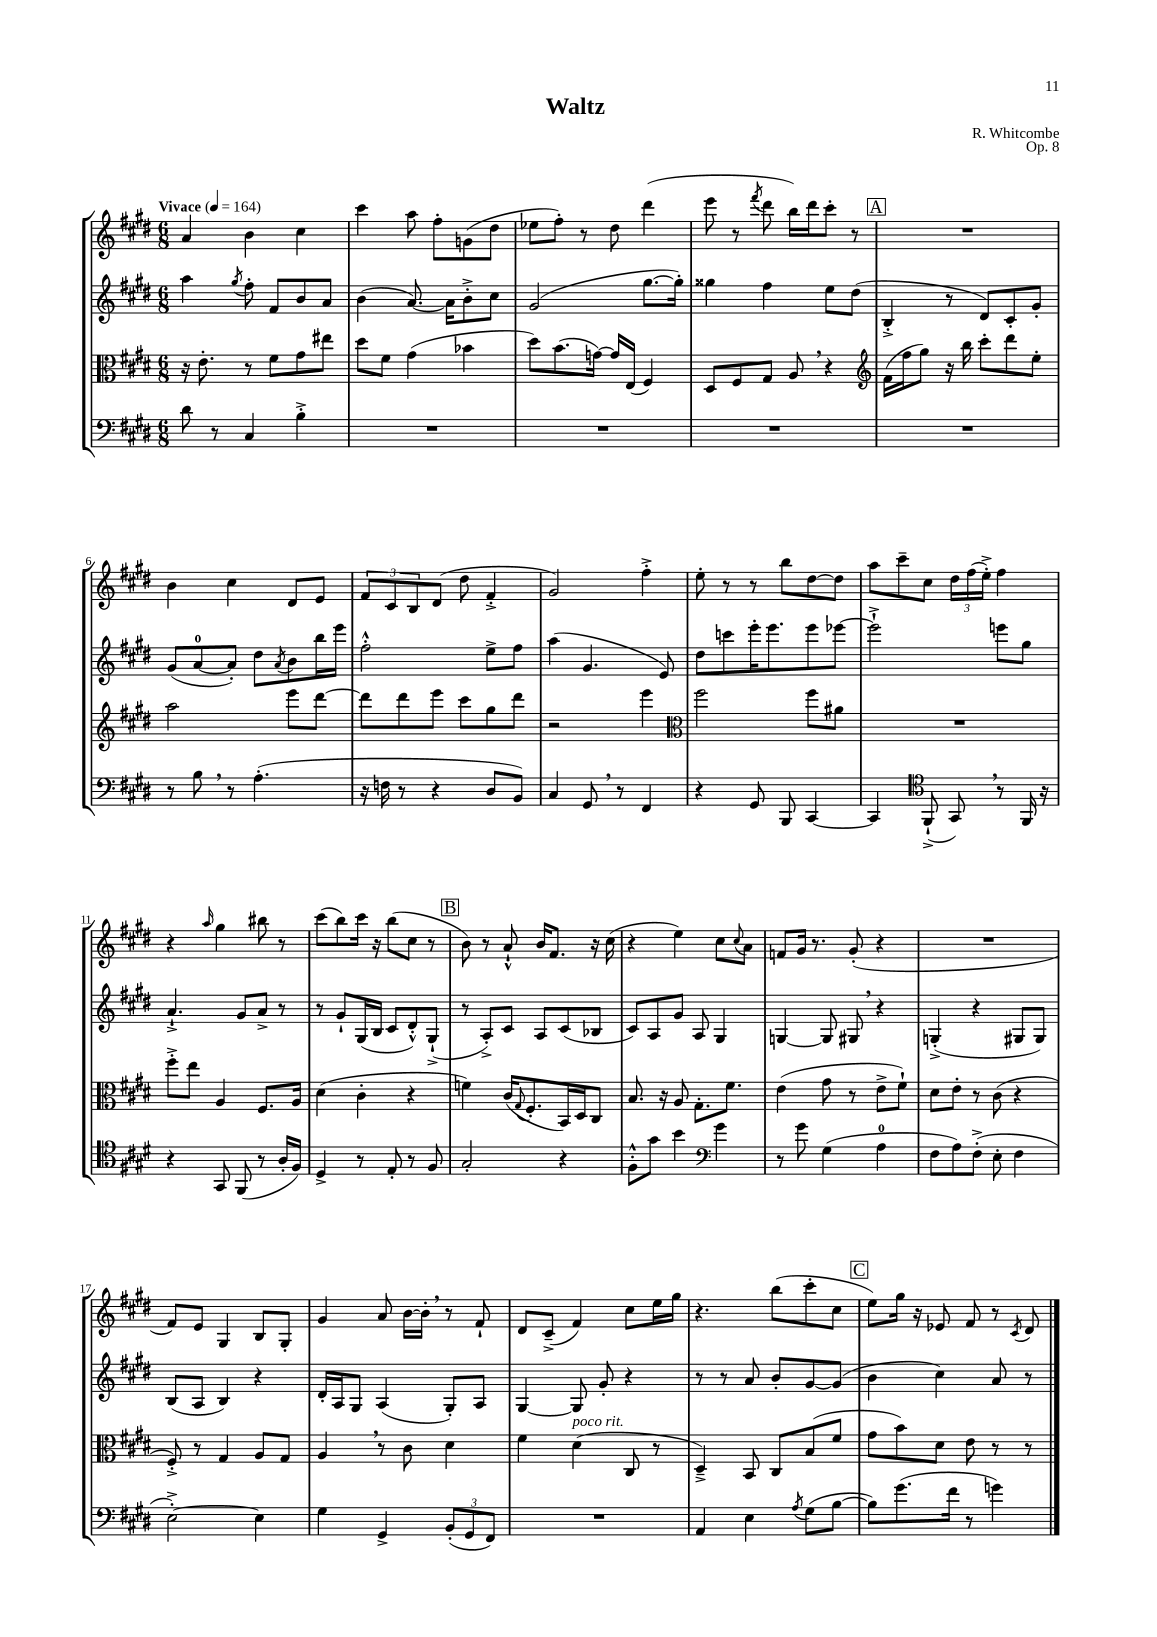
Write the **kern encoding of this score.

**kern	**kern	**kern	**kern
*staff4	*staff3	*staff2	*staff1
*clefF4	*clefC3	*clefG2	*clefG2
*k[f#c#g#d#]	*k[f#c#g#d#]	*k[f#c#g#d#]	*k[f#c#g#d#]
*M6/8	*M6/8	*M6/8	*M6/8
*MM164	*MM164	*MM164	*MM164
8d#	16r	4aa	4a
.	8.e'	.	.
8r	.	.	.
.	.	8qgg#	.
4C#	8r	8ff#'	4b
.	8f#	8f#	.
4B'^	8g#	8b	4cc#
.	8ee#	8a	.
=	=	=	=
2.r	8dd#	(4b	4ccc#
.	8f#	.	.
.	(4g#	[8.a)	8aa
.	.	.	8ff#'
.	.	16a]	.
.	4b-	8b'^	(8g
.	.	8cc#	8dd#
=	=	=	=
2.r	8dd#)	(2g#	8ee-
.	(8.b	.	8ff#')
.	.	.	8r
.	[16g)	.	.
.	16g]	.	8dd#
.	(16E	.	.
.	4F#)	[8.gg#	(4ddd#
.	.	16gg#'])	.
=	=	=	=
2.r	8D#	4gg##	8eee
.	8F#	.	8r
.	.	.	8qfff#
.	8G#	4ff#	8ddd#
.	8A	.	16bb)
.	.	.	16ddd#
.	4r	8ee	8ccc#'
.	.	(8dd#	8r
=	=	=	=
*	*clefG2	*	*
2.r	(16f#	4B'^	2.r
.	16ff#	.	.
.	8gg#)	.	.
.	16r	8r	.
.	16bb	.	.
.	8ccc#'	8d#)	.
.	8ddd#	8c#'	.
.	8ee'	8g#'	.
=	=	=	=
8r	2aa	(8g#	4b
8B	.	[8a	.
8r	.	8a'])	4cc#
(4.A'	.	8dd#	.
.	.	8qa	.
.	8eee	8b	8d#
.	[8ddd#	16bb	8e
.	.	16eee	.
=	=	=	=
16r	8ddd#]	2ff#'^^	12f#
16F	.	.	.
.	.	.	12c#
8r	8ddd#	.	.
.	.	.	12B
4r	8eee	.	(8d#
.	8ccc#	.	8dd#
8D#	8gg#	8ee^	4f#'^
8BB)	8ddd#	8ff#	.
=	=	=	=
4C#	2r	(4aa	2g#)
8GG#	.	4.g#	.
8r	.	.	.
4FF#	4eee	.	4ff#'^
.	.	8e)	.
=	=	=	=
*	*clefC3	*	*
4r	2ff#	8dd#	8ee'
.	.	8ccc	8r
8GG#	.	16eee'	8r
.	.	8.eee	.
8BBB	.	.	8bb
[4CC#	8ff#	8eee	[8dd#
.	8a#	[8eee-	8dd#]
=	=	=	=
4CC#]	2.r	2eee-`^]	8aa
.	.	.	8ccc#~
*clefC4	*	*	*
(8FF#`^	.	.	8cc#
8GG#)	.	.	24dd#
.	.	.	(24ff#
.	.	.	24ee'^)
8r	.	8eee	4ff#
16FF#	.	8gg#	.
16r	.	.	.
=	=	=	=
4r	8ff#'^	4.a`^	4r
.	8ee	.	.
.	.	.	16qqaa
8GG#	4A	.	4gg#
(8FF#	.	8g#	.
8r	8.F#	8a^	8bb#
16A'	.	8r	8r
16F#)	16A	.	.
=	=	=	=
4D#^	(4d#	8r	(8ccc#
.	.	8g#`	8bb)
8r	4c#'	(16G#	16ccc#
.	.	16B	16r
8E'	.	8c#	(8bb
8r	4r	8d#'^^)	8cc#
8F#	.	(8G#`^	8r
=	=	=	=
2G#'	4f)	8r	8b)
.	.	8A'^)	8r
.	(16c#	8c#	8a`^^
.	8qqG#	.	.
.	8.F#'	.	.
.	.	8A	16b
.	.	.	8.f#
4r	16BB)	(8c#	.
.	16D#	.	.
.	8C#	8B-	16r
.	.	.	(16cc#
=	=	=	=
8F#'^^	8.B	8c#)	4r
8g#	.	8A	.
.	16r	.	.
4b	8A	8g#	4ee)
.	8.G#'	8A	.
*clefF4	*	*	*
4g#	.	4G#	8cc#
.	8.f#	.	.
.	.	.	8qqcc#
.	.	.	8a
=	=	=	=
8r	(4e	[4G	8f
8g#	.	.	16g#
.	.	.	8.r
(4G#	8g#	8G]	.
.	8r	8G#	(8g#'
4A	8e^	4r	4r
.	8f#`)	.	.
=	=	=	=
8F#	8d#	(4G'^	2.r
8A)	8e'	.	.
(8F#'^	8r	4r	.
8E'	(8c#	.	.
4F#	4r	8G#	.
.	.	8G#)	.
=	=	=	=
[2E'^)	8F#'^)	(8B	8f#)
.	8r	8A	8e
.	4G#	4B)	4G#
4E]	8A	4r	8B
.	8G#	.	8G#'
=	=	=	=
4G#	4A	16d#'	4g#
.	.	16A	.
.	.	8G#	.
4GG#^	8r	(4A	8a
.	8c#	.	[16b
.	.	.	16b']
(12BB'	4d#	8G#')	8r
12GG#	.	.	.
.	.	8A	8f#`
12FF#)	.	.	.
=	=	=	=
2.r	4f#	[4G#	8d#
.	.	.	(8c#~^
.	(4d#	8G#]	4f#)
.	.	8g#'	.
.	8C#	4r	8cc#
.	8r	.	16ee
.	.	.	16gg#
=	=	=	=
4AA	4D#~^)	8r	4.r
.	.	8r	.
4E	8BB	8a	.
.	8C#	8b'	(8bb
8qA	.	.	.
(8G#	(8B	[8g#	8ccc#'
[8B	8f#	(8g#]	8cc#
=	=	=	=
8B])	8g#	4b	8ee)
(8.g#	8b)	.	16gg#
.	.	.	16r
.	8d#	4cc#)	8e-
16f#	.	.	.
8r	8e	.	8f#
4g)	8r	8a	8r
.	.	.	8qc#
.	8r	8r	8d#
==	==	==	==
*-	*-	*-	*-
